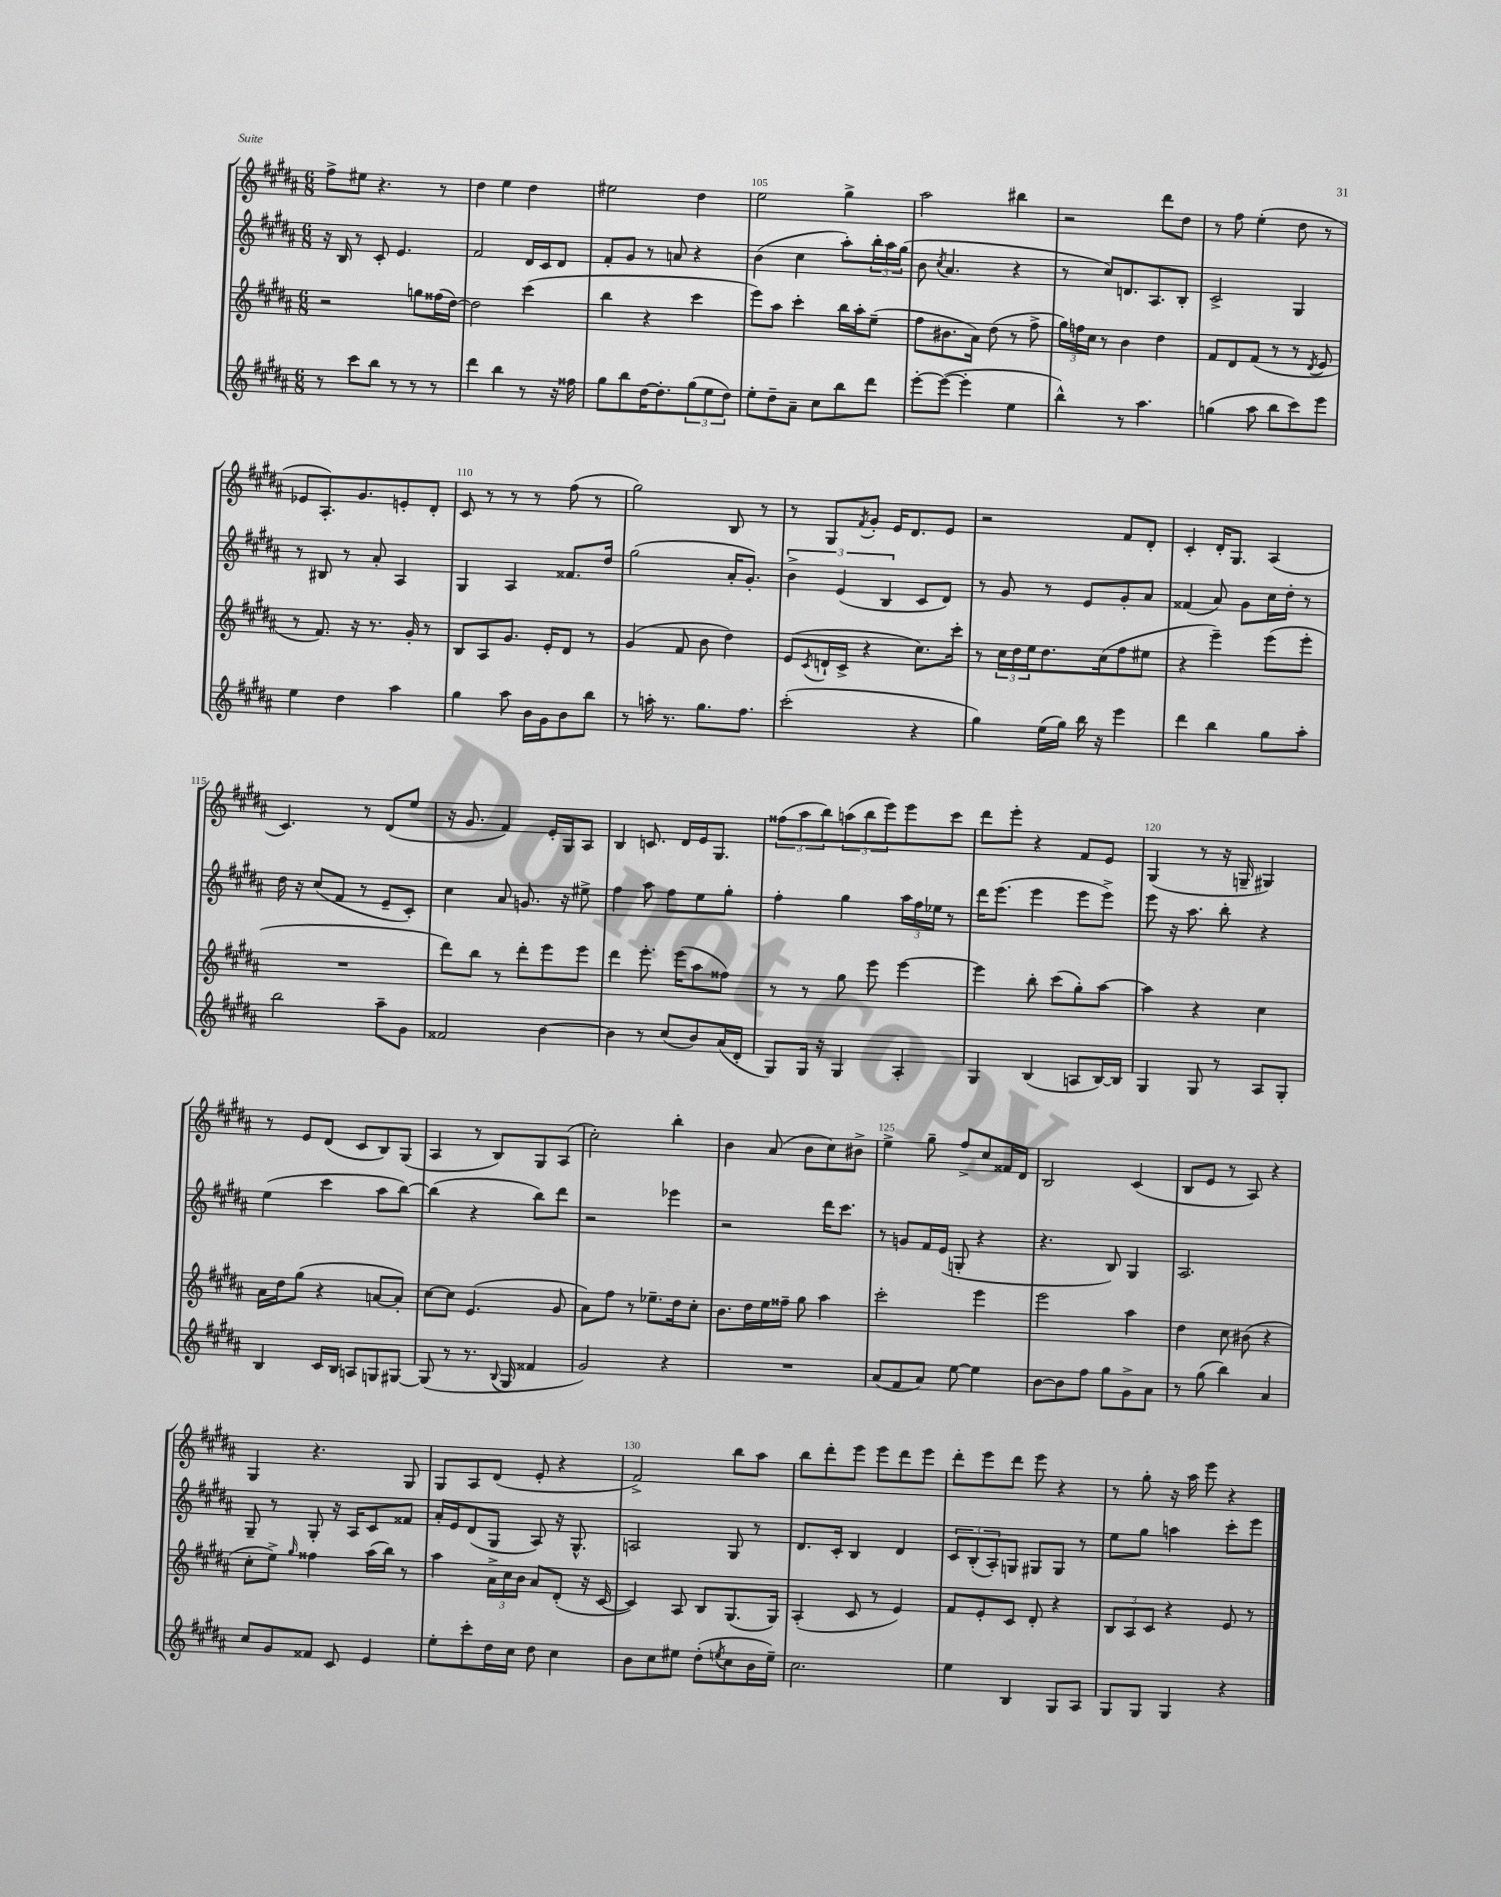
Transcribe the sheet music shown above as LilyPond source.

<<
\new StaffGroup <<
\new Staff = "s0" {
    \clef treble \key b \major \numericTimeSignature \time 6/8
    fis''8-> eis''8 r4. r8 |
    dis''4 e''4 dis''4 |
    eis''2 dis''4 |
    e''2 gis''4-> |
    ais''2 bis''4 |
    r2 dis'''8 dis''8 |
    r8 fis''8 e''4-.( dis''8 r8 |
    ees'8 ais8.-.) gis'8. e'8-. dis'8-. |
    cis'8 r8 r8 r8 fis''8( r8 |
    gis''2) b8 r8 |
    r8 gis8 \acciaccatura { fis'8 } gis'8-. e'16 dis'8. e'8 |
    r2 fis'8 dis'8-. |
    cis'4-. dis'16-. gis8. ais4( |
    cis'4.) r8 dis'8( e''8 |
    r16 gis'8. fis'4) e'16-. gis16 ais8 |
    b4 c'8. dis'16 e'16 gis8. |
    \tuplet 3/2 { fisis''8( ais''8 b''8) } \tuplet 3/2 { a''8( b''8 e'''8) } e'''8 cis'''8 |
    dis'''8 e'''8-. r4 fis'8 e'8 |
    gis4( r8 r16 g16-- gis4) |
    r8 e'8 dis'8( cis'8 b8) gis8( |
    ais4 r8 b8) gis8 ais8( |
    cis''2-.) b''4-. |
    b'4 ais'8( b'8 cis''8) bis'8-> |
    e''4-> gis''8-- fis''8-> cis''8 fisis'16 dis'16 |
    b2 cis'4( |
    b8 e'8 r8 ais8) r4 |
    gis4 r4. gis8 |
    gis8 ais8 dis'8( e'8-. r4 |
    fis'2->) b''8 ais''8 |
    b''8 dis'''8-. e'''8 e'''8 dis'''8 e'''8 |
    dis'''8-. e'''8 dis'''8 e'''8 r4 |
    r8 gis''8-. r16 ais''16 e'''8 r4 \bar "|." |
}
\new Staff = "s1" {
    \clef treble \key b \major \numericTimeSignature \time 6/8
    r16 b16 r8 cis'8-. e'4. |
    fis'2 dis'16 cis'16 dis'8 |
    fis'8-. gis'8 r8 a'8 r4 |
    b'4( cis''4 ais''8-.) \tuplet 3/2 { b''16-. ais''16 gis''16( } |
    b'8 \acciaccatura { cis''8 } ais'4. r4 |
    r8 cis''8) d'8. ais8. b8-. |
    cis'2-> gis4 |
    r8 bis8 r8 ais'8-. ais4 |
    gis4 ais4 fisis'8. dis''16 |
    gis''2( ais'16-. gis'8.-.) |
    \tuplet 3/2 { b'4-> e'4( b4 } cis'8 dis'8) |
    r8 gis'8 r8 e'8 gis'8-. ais'8 |
    fisis'4( ais'8) gis'8 cis''16 dis''16-. r8 |
    dis''16 r16 cis''8( fis'8 r8 e'8-- cis'8-.) |
    cis''4 ais'8 g'8. r16 eis''8-> |
    fis''4 ais''8 fis''8 e''8 gis''8-. |
    fis''4-. gis''4 \tuplet 3/2 { ais''16 fis''16 ees''16 } r8 |
    dis'''16 e'''8.( e'''4 e'''8 e'''8->) |
    e'''8 r16 ais''8. b''8-. r4 |
    e''4( cis'''4 ais''8 b''8~) |
    b''4( r4 b''8) dis'''8 |
    r2 ees'''4 |
    r2 dis'''16 cis'''8. |
    r8 g'8 fis'16 e'16( g8-. r4 |
    r4. b8) gis4 |
    ais2. |
    gis8-- r8 gis8-. r16 ais16 cis'8 fisis'8 |
    ais'16-. e'16 dis'8( gis8 ais8) r16 gis8.-^ |
    a2 gis8 r8 |
    dis'8. cis'16-. b4 dis'4 |
    \tuplet 3/2 { cis'8 b8-.( ais8-.) } g8 gis8 gis8 r8 |
    e''8 gis''8 a''4 cis'''8-. e'''8 \bar "|." |
}
\new Staff = "s2" {
    \clef treble \key b \major \numericTimeSignature \time 6/8
    r2 g''8 fisis''16( dis''16~) |
    dis''2 cis'''4( |
    b''4 r4 cis'''4 |
    e'''8) ais''8 cis'''4-. b''16 ais''16-. e''8--( |
    fis''8 bis'8. ais'16) dis''8( r8 fis''8-> |
    \tuplet 3/2 { gis''16) f''16 cis''16 } r8 b'4 dis''4 |
    fis'8 dis'8 fis'8( r8 r8 \acciaccatura { dis'8 } e'8 |
    r8 fis'8.) r16 r8. gis'16-. r8 |
    b8 ais8 gis'8. e'16-. dis'8 r8 |
    gis'4( fis'8 b'8 dis''4) |
    e'8( \acciaccatura { cis'8 } d'16-! cis'16-> r4 cis''8.) cis'''16-. |
    r8 \tuplet 3/2 { cis''16 dis''16 e''16 } dis''8. cis''16( fis''8 eis''8 |
    r4 e'''4--) e'''8( e'''8-. |
    R2. |
    dis'''8) b''8 r8 dis'''8-. e'''8 e'''8 |
    dis'''4 e'''8.-. e'''16( ais''8 fisis''8) |
    r8 r8 gis''8 e'''8 e'''4~ |
    e'''4 b''8-. cis'''8( gis''8-.) ais''8~ |
    ais''4 r4 cis''4 |
    ais'16 dis''16 gis''8( r4 a'8~ a'8-.) |
    cis''8~ cis''8 e'4.( gis'8 |
    ais'8) fis''8 r8 ees''8.-- dis''16 cis''8-. |
    b'8. dis''16 e''16 fisis''16-- gis''8 ais''4 |
    cis'''2-. e'''4 |
    e'''2 ais''4 |
    dis''4 cis''8 bis'8( r4 |
    cis''8-. e''8->) \grace { gis''16 } fisis''4 ais''16( b''16) r8 |
    ais''4 \tuplet 3/2 { ais'16-> cis''16 b'16 } ais'8 dis'8-.( r16 cis'16~ |
    cis'4) ais8 b8 gis8.( gis16) |
    ais4-.( cis'8 r8 e'4) |
    fis'8 e'8-. cis'8 dis'8-. r4 |
    \tuplet 3/2 { b8 ais8 cis'8 } r4 e'8 r8 \bar "|." |
}
\new Staff = "s3" {
    \clef treble \key b \major \numericTimeSignature \time 6/8
    r8 cis'''8 b''8 r8 r8 r8 |
    dis'''4 b''4 r8 r16 fisis''16 |
    gis''8 b''8 dis''16~ dis''8.-. \tuplet 3/2 { gis''8( e''8 dis''8) } |
    e''8-. dis''8-- ais'8-- cis''8 b''8 dis'''8 |
    e'''8~-. e'''8~( e'''4-. e''4 |
    b''4-^) r8 ais''4. |
    g''4( ais''8 b''8 cis'''8) e'''8 |
    e''4 dis''4 ais''4 |
    gis''4 ais''8 b'16 gis'16 b'8 b''8 |
    r8 a''16-. r8. gis''8. fis''8. |
    cis'''2-.( r4 |
    gis''4) e''16( gis''16) b''16 r16 e'''4 |
    dis'''4 b''4 gis''8 ais''8-. |
    b''2 ais''8-- gis'8 |
    fisis'2 b'4~ |
    b'4 r8 cis''8( b'8) ais'16( dis'16-. |
    gis8) gis16 r16 gis4 ais4-. |
    gis4 b4( a8 b16~) b16 |
    gis4 gis8 r8 ais8 gis8-. |
    b4 cis'16 b16 a8 g8 gis8~ |
    gis8( r8 r8. \appoggiatura { b8 } gis16 fisis'4 |
    gis'2) r4 |
    R2. |
    ais'8( fis'8 ais'8) e''8~ e''4 |
    b'8~ b'8 fis''8 gis''8 gis'8-> ais'8 |
    r8 gis''8( b''4) ais'4 |
    cis''8 gis'8 fisis'8 cis'8 e'4 |
    e''8-. cis'''8-. dis''16 cis''16 dis''8 cis''4 |
    b'8 cis''8 eis''8 dis''8-.( \acciaccatura { e''8 } cis''8 b'16 e''16--) |
    cis''2. |
    e''4 b4 gis8 ais8 |
    gis8 gis8 gis4 r4 \bar "|." |
}
>>
>>
\layout { \context { \Score currentBarNumber = #102 \override BarNumber.break-visibility = ##(#f #t #t) barNumberVisibility = #(every-nth-bar-number-visible 5) } }
